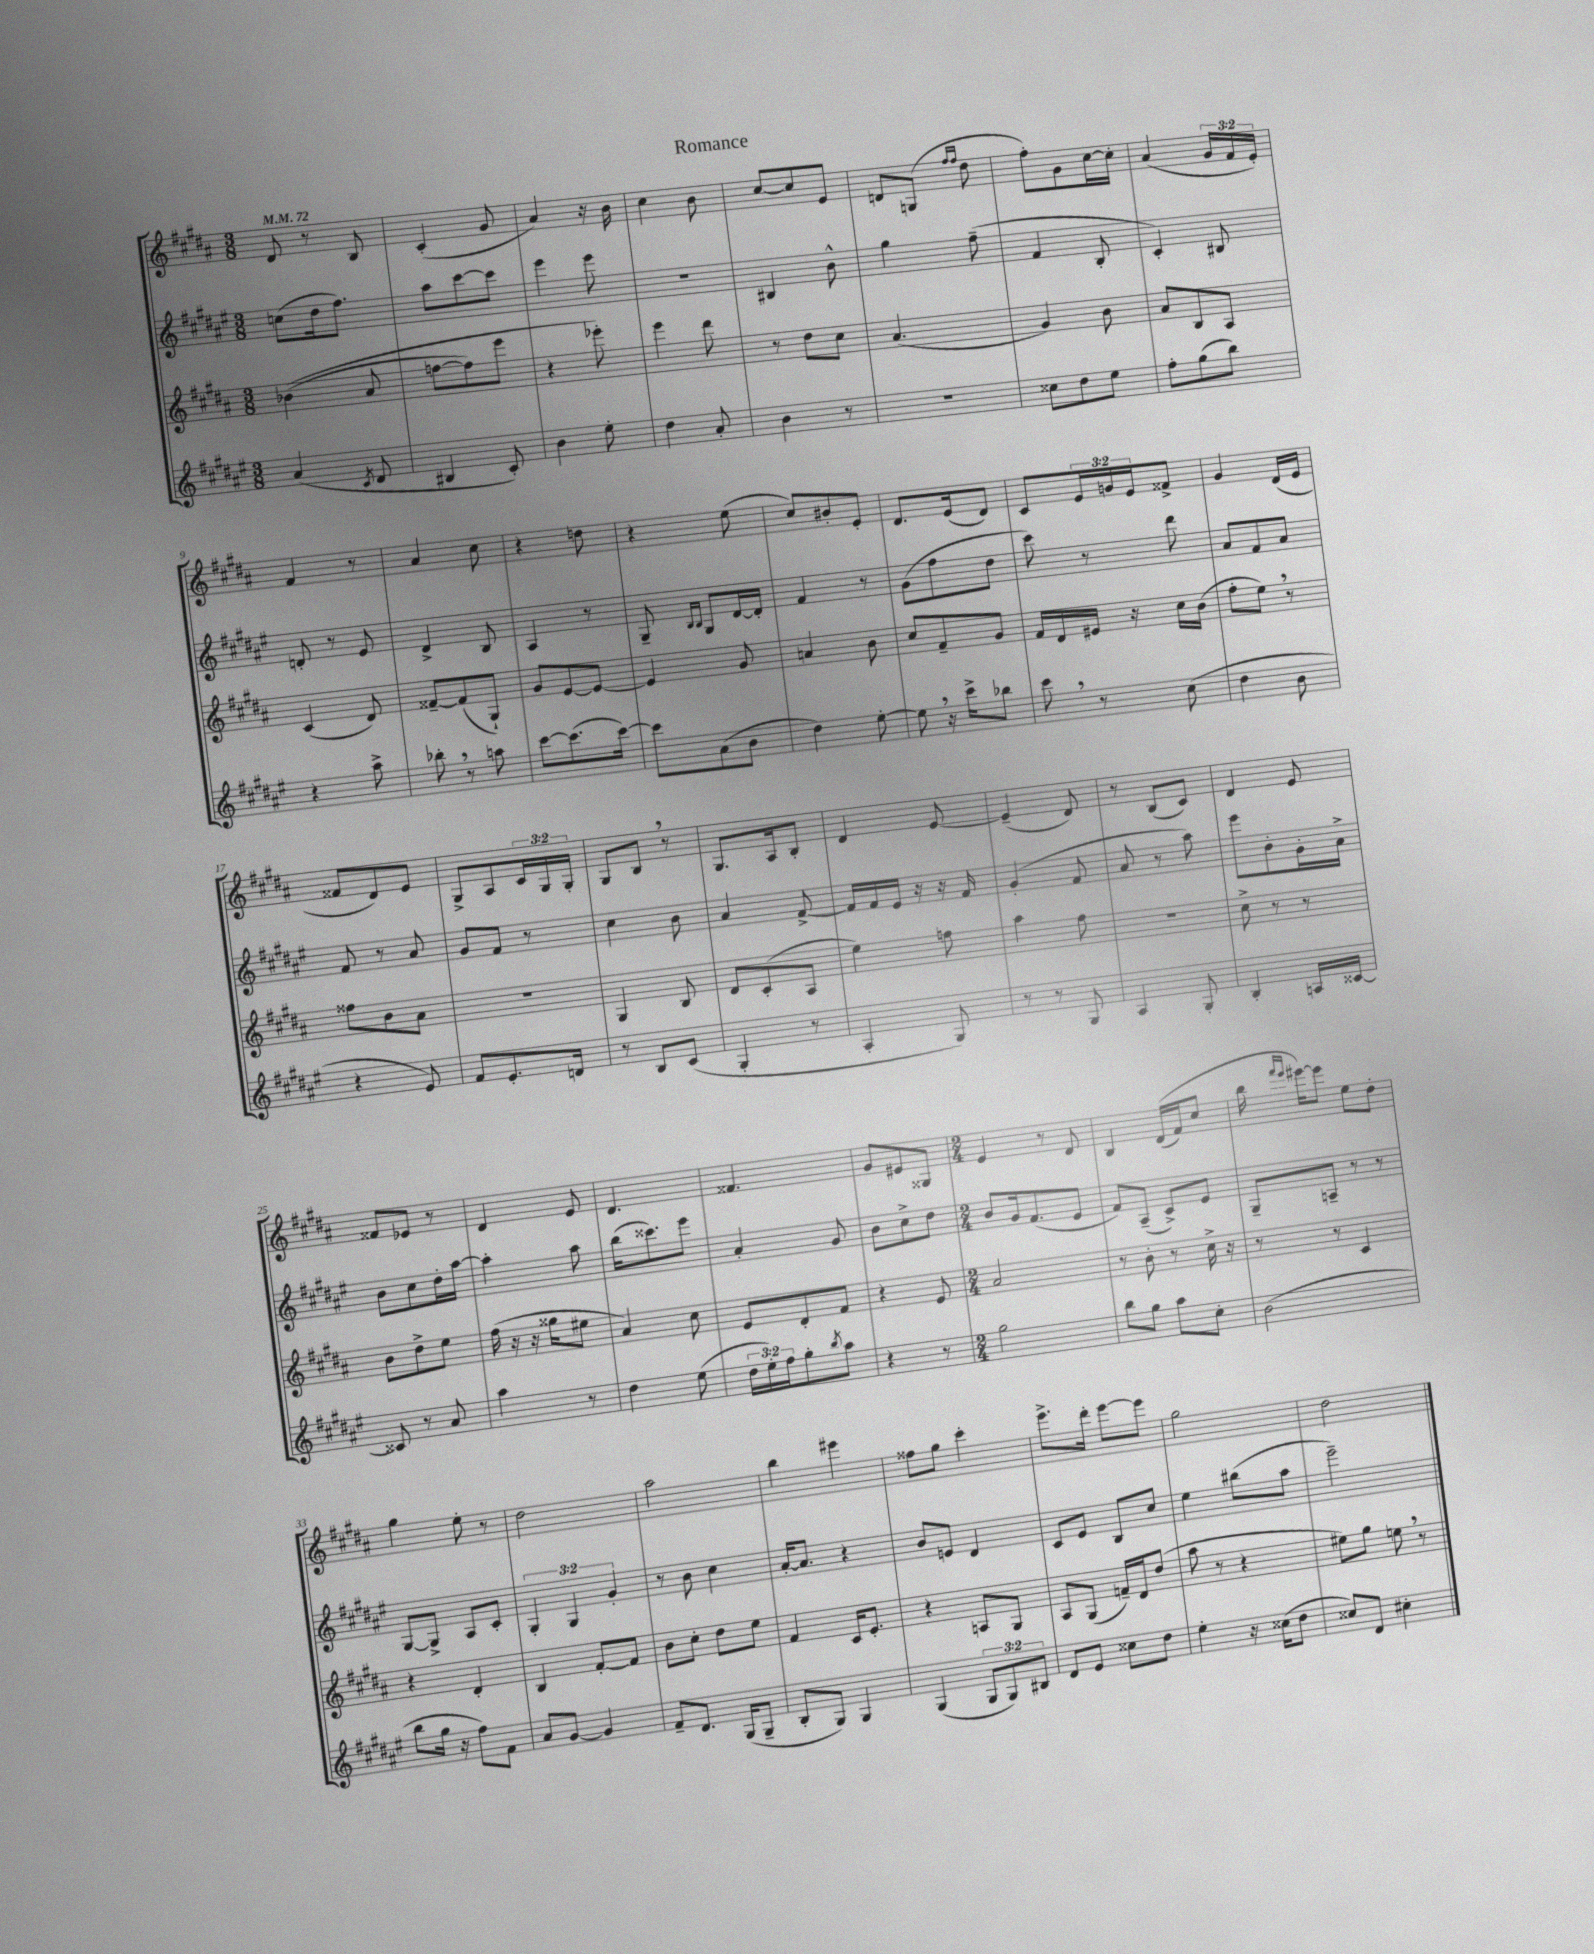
\header { title = "Romance" }
<<
\new StaffGroup <<
\new Staff = "s0" {
    \clef treble \key b \major \numericTimeSignature \time 3/8 \override Staff.TupletNumber.text = #tuplet-number::calc-fraction-text \tempo 4 = 72
    dis'8 r8 b8 |
    cis'4-.( gis'8 |
    ais'4) r16 b'16 |
    cis''4 b'8 |
    cis''8~ cis''8 e'8 |
    d'8 g8( \grace { fis''16 fis''16 } dis''8 |
    fis''8-.) gis'8 cis''16~ cis''16-. |
    ais'4( \tuplet 3/2 { gis'16 fis'16 e'16-.) } |
    fis'4 r8 |
    ais'4 cis''8 |
    r4 d''8 |
    r4 e''8( |
    cis''8) bis'8-. e'8-. |
    dis'8. e'16( dis'8) |
    cis'8 \tuplet 3/2 { e'16 g'16 e'16 } fisis'8-> |
    gis'4 dis'16( e'16 |
    fisis'8 dis'8) e'8 |
    gis8-> ais8 \tuplet 3/2 { cis'16 gis16 gis16-. } |
    gis8 b8 \breathe r8 |
    gis8. ais16 b8-. |
    dis'4 e'8~ |
    e'4--( dis'8) |
    r8 b8( cis'8) |
    dis'4 e'8 |
    fisis'8 ees'8 r8 |
    dis'4 e'8 |
    dis'4. |
    fisis'4. |
    gis'8 eis'8 gisis8 |
    \numericTimeSignature \time 2/4 e'4 r8 dis'8 |
    b4 dis'16(\( fis'16) cis''8 |
    b''16 \grace { fis'''16 e'''16 } eis'''16~\) eis'''8 e''8 dis''8-. |
    gis''4 e''8-. r8 |
    dis''2 |
    ais''2 |
    b''4 eis'''4 |
    fisis''8 gis''8 cis'''4-. |
    e'''8.-> dis'''16-. e'''8~ e'''8 |
    gis''2 |
    dis''2 \bar "|." |
}
\new Staff = "s1" {
    \clef treble \key fis \major \numericTimeSignature \time 3/8 \override Staff.TupletNumber.text = #tuplet-number::calc-fraction-text
    c''8( dis''16 fis''8.) |
    ais''8 cis'''8~ cis'''8 |
    eis'''4 eis'''8 |
    R4. |
    bis4 b'8-^ |
    gis''4 fis''8--( |
    fis'4 b8-. |
    cis'4-.) bis8 |
    d'8-. r8 eis'8 |
    dis'4-> b8 |
    ais4 r8 |
    gis8-- \grace { b16 b16 } gis8 dis'16~ dis'16-. |
    fis'4 r8 |
    gis'8( fis''8 dis''8 |
    cis'''8) r8 dis'''8 |
    ais'8 fis'8 ais'8 |
    fis'8 r8 ais'8 |
    gis'8 fis'8 r8 |
    cis''4 b'8 |
    ais'4 fis'8~-> |
    fis'16 fis'16 eis'16 r16 r16 fis'16 |
    gis'4-.( fis'8 |
    ais'8 r8 ais''8) |
    eis'''8 b'8-. gis'16-. ais'16-> |
    b'8 cis''8 dis''16-. ais''16~ |
    ais''4-. ais''8 |
    b''16( cisis'''8.) eis'''8 |
    ais'4-. gis'8 |
    b'8 cis''8-> dis''8 |
    \numericTimeSignature \time 2/4 b'8 gis'16 fis'8.( eis'8 |
    fis'8) ais8--( cis'8->) eis'8 |
    gis8-- a8-- r8 r8 |
    gis8~ gis8-> ais8 cis'8-. |
    \tuplet 3/2 { gis4-. gis4 gis'4-. } |
    r8 b'8 cis''4 |
    ais'16~-. ais'8. r4 |
    b'8 e'8 dis'4 |
    cis'8 eis'8 b8 cis''8 |
    eis''4 bis''8( ais''8 |
    eis'''2--) \bar "|." |
}
\new Staff = "s2" {
    \clef treble \key b \major \numericTimeSignature \time 3/8
    bes'4(\( ais'8 |
    f''8~ f''8) e'''8 |
    r4 ees'''8-.\) |
    e'''4 dis'''8 |
    r8 dis''8 cis''8 |
    ais'4.( |
    gis'4) b'8 |
    ais'8 b8 ais8 |
    cis'4( dis'8) |
    fisis'8~-- fisis'8( gis8-!) |
    gis'8 e'8~ e'8~ |
    e'4 gis'8 |
    a'4 b'8 |
    cis''8 fis'8-- gis'8 |
    fis'16 dis'16 eis'16 r16 cis''16 b'16( |
    fis''8-. e''8) \breathe r8 |
    fisis''8 b'8 ais'8 |
    R4. |
    gis4 b8 |
    dis'8 cis'8-.( ais8 |
    e''4) f''8 |
    ais''4 fis''8 |
    R4. |
    cis''8-> r8 r8 |
    b'8 dis''8-> e''8 |
    fis''16( r16 r16 gisis''16 eis''8 |
    ais'4) cis''8 |
    e'8 dis'8-. fis'8 |
    r4 e'8 |
    \numericTimeSignature \time 2/4 ais'2 |
    r8 b'8-. r8 cis''16-> r16 |
    r8 r8 cis'4 |
    r4 dis'4-. |
    b4 fis'8~-. fis'8 |
    b'8 cis''8-. dis''8 e''8 |
    fis'4 cis'16 e'8.-. |
    r4 a8 gis8 |
    ais8 gis8( f'16--) dis'16 dis''8( |
    ais''8 r8 r4 |
    eis''8) gis''8 e''8 \breathe r8 \bar "|." |
}
\new Staff = "s3" {
    \clef treble \key fis \major \numericTimeSignature \time 3/8 \override Staff.TupletNumber.text = #tuplet-number::calc-fraction-text
    ais'4( \acciaccatura { cis'8 } dis'8 |
    bis4 cis'8-.) |
    b'4 eis''8-. |
    dis''4 ais'8-. |
    b'4 r8 |
    r4. |
    cisis''8 dis''8 eis''8 |
    fis''8-. gis''8( b''8) |
    r4 ais''8-> |
    bes''8-. \breathe r8 a''8 |
    cis'''8~ cis'''8.( cis'''16~) |
    cis'''8 ais'8( b'8 |
    dis''4) eis''8~-. |
    eis''8 \breathe r16 cis'''16-> bes''8 |
    cis'''8 \breathe r8 cis''8( |
    dis''4 b'8 |
    r4 eis'8) |
    fis'8 eis'8.-. d'16 |
    r8 b8 cis'8( |
    gis4-. r8 |
    ais4-. gis8) |
    r8 r8 gis8 |
    ais4 gis8-. |
    b4-. a16 cisis'16~ |
    cisis'8 r8 ais'8 |
    ais''4 r8 |
    dis''4 eis''8( |
    \tuplet 3/2 { dis''16 eis''16-.) fis''16 } gis''8-. \acciaccatura { b''8 } ais''8 |
    r4 r8 |
    \numericTimeSignature \time 2/4 gis''2 |
    b''8 gis''8 ais''8 cis''8-. |
    b'2( |
    b''8 gis''16 r16 fis''8) fis'8 |
    ais'8 gis'8~ gis'4 |
    fis'8-- dis'8. gis16( gis8-- |
    b8-. gis8) gis4 |
    gis4( \tuplet 3/2 { gis8 gis8) bis8 } |
    dis'8 eis'8 cisis''8 dis''8 |
    eis''4-. r16 cisis''16( dis''8 |
    cisis''8) dis'8 cis''4-. \bar "|." |
}
>>
>>
